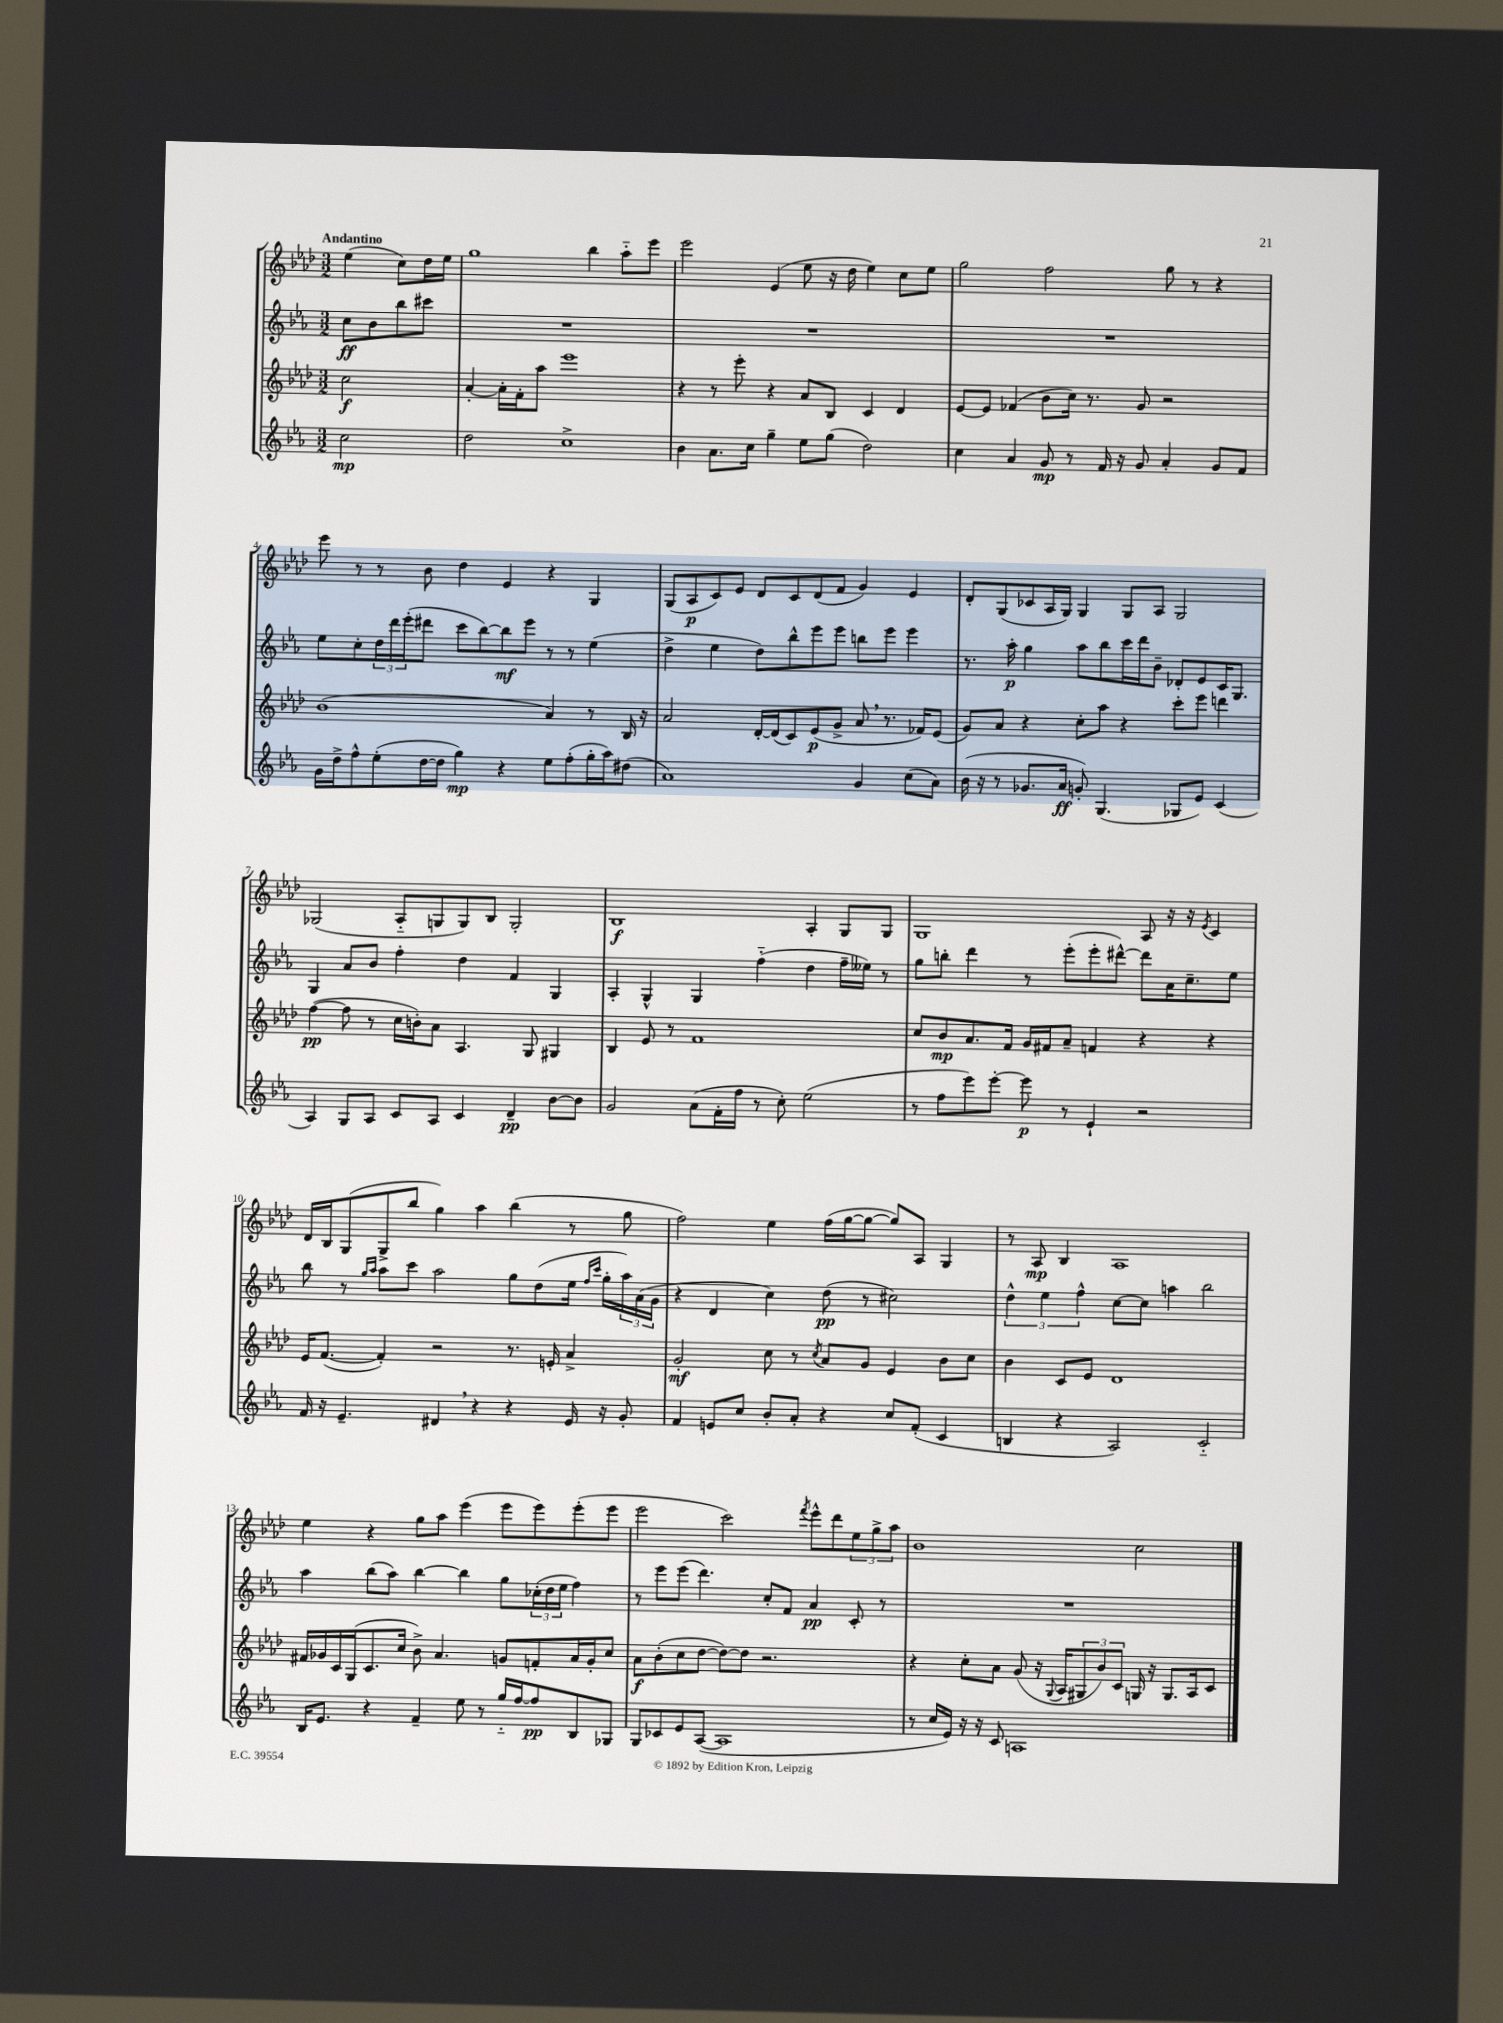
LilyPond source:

<<
\new StaffGroup <<
\new Staff = "s0" {
    \clef treble \key aes \major \numericTimeSignature \time 3/2 \partial 2 \tempo "Andantino"
    ees''4( c''8) des''16 ees''16 |
    g''1 bes''4 aes''8-_ ees'''8 |
    ees'''2 ees'4( ees''8 r16 des''16 ees''4) c''8 ees''8 |
    g''2 f''2 g''8 r8 r4 |
    ees'''8 r8 r8 bes'8 des''4 ees'4 r4 g4 |
    g8( aes8\p c'8) ees'8 des'8 c'8 des'8( f'8 g'4) ees'4 |
    des'8-. g8( ces'8 aes16 g16) g4 g8 aes8 g2 |
    ges2( aes8-_ g8 g8) bes8 g2-. |
    bes1\f aes4-. g8 g8 |
    g1 aes8 r16 r16 \acciaccatura { ees'8 } c'4 |
    des'16 bes16 g8( g8-> bes''8 g''4) aes''4 bes''4( r8 g''8 |
    f''2) ees''4 f''16( g''16~ g''8~ g''8) aes8 g4 |
    r8 aes8\mp bes4 aes1 |
    ees''4 r4 g''8 aes''8 ees'''4( ees'''8 ees'''8) ees'''8-.( ees'''8 |
    ees'''2 c'''2) \acciaccatura { f'''8 } ees'''8-^ des'''8 \tuplet 3/2 { ees''8 g''8-> aes''8 } |
    bes'1 c''2 \bar "|." |
}
\new Staff = "s1" {
    \clef treble \key ees \major \numericTimeSignature \time 3/2 \partial 2
    c''8\ff bes'8 bes''8 cis'''8 |
    R1. |
    R1. |
    R1. |
    ees''8 c''8-. \tuplet 3/2 { d''16 d'''16 ees'''16-.( } dis'''8 c'''8 bes''8~) bes''8\mf ees'''8 r8 r8 ees''4( |
    d''4-> ees''4 d''8) bes''8-^ ees'''8 ees'''8 b''8 ees'''8 ees'''4 |
    r8. aes''16-.\p g''4 aes''8 bes''8 c'''16 d'''16 bes'8-- des'8-. ees'8 c'16 g8. |
    g4 aes'8 bes'8 f''4-. d''4 f'4 g4 |
    aes4-. g4-^ g4 f''4-_( d''4 f''16-- eeses''16) r8 |
    g''8 b''8-. d'''4 r8 ees'''8-.( ees'''8-. dis'''8~-^) dis'''8 aes'16 c''8.-- ees''8 |
    bes''8 r8 \grace { g''16 aes''16 } aes''8 c'''8 aes''2 g''8 d''8( ees''16 \grace { f''16 c'''16 } g''16-. \tuplet 3/2 { aes''16) aes'16( g'16 } |
    r4 d'4 c''4) d''8\pp( r8 cis''2) |
    \tuplet 3/2 { d''4-^ ees''4 f''4-^ } c''8~ c''8 a''4 bes''2 |
    aes''4 bes''8( aes''8) bes''4~ bes''4 g''8 \tuplet 3/2 { ces''16-.( d''16 ees''16 } f''4) |
    r8 ees'''8 ees'''8( d'''4.) c''8-. f'8 aes'4\pp c'8-. r8 |
    R1. \bar "|." |
}
\new Staff = "s2" {
    \clef treble \key aes \major \numericTimeSignature \time 3/2 \partial 2
    c''2\f |
    aes'4~-. aes'16-. f'16-. aes''8 ees'''1 |
    r4 r8 ees'''8-. r4 aes'8 bes8 c'4 des'4 |
    ees'8~ ees'8 fes'4( bes'8 c''16) r8. g'8 r2 |
    bes'1( aes'4) r8 bes16 r16 |
    aes'2 des'16~-. des'16( c'8) ees'8\p( g'8-> aes'8 \breathe r8. fes'16) ees'8( |
    g'8) aes'8 r4 c''8-. aes''8 r4 c'''8-. ees'''8 d'''4 |
    f''4~\pp( f''8 r8 c''16 b'16-.) aes'8 aes4. g8 gis4 |
    bes4 ees'8 r8 f'1 |
    c''8 bes'8\mp aes'8. f'16 g'16 fis'16 aes'8-- f'4 r4 r4 |
    ees'16 f'8.~( f'4-.) r2 r8. e'16-. aes'4-> |
    g'2-.\mf c''8 r8 \acciaccatura { c''8 } aes'8 g'8 ees'4 bes'8 c''8 |
    bes'4 c'8 ees'8 des'1 |
    fis'16 ges'16 c'16 g16( c'8. c''16 bes'8->) aes'4. g'8 f'8-. aes'16 g'16-. c''8 |
    aes'8\f bes'8-.( c''8 des''8~ des''8~) des''8 r2. |
    r4 c''8-. aes'8 g'8( r16 \appoggiatura { g8 } aes16 \tuplet 3/2 { gis8 bes'8) c'8 } g16 r16 g8. aes16 c'8 \bar "|." |
}
\new Staff = "s3" {
    \clef treble \key ees \major \numericTimeSignature \time 3/2 \partial 2
    c''2\mp |
    d''2 c''1-> |
    bes'4 aes'8. c''16 g''4-- ees''8 g''8( d''2) |
    c''4 aes'4 g'8\mp r8 f'16 r16 g'8 aes'4-. g'8 f'8 |
    g'16 d''16-> f''8-^ ees''8-.( d''16~ d''16 g''4\mp) r4 ees''8 f''8-.( g''16-. aes''16) dis''8( |
    aes'1) g'4 c''8( aes'8) |
    bes'16( r16 r8 ges'8. aes'16\ff g'8-.) g4.( ges8 ees'8) c'4( |
    aes4) g8 aes8 c'8 aes8 c'4 d'4--\pp bes'8~ bes'8 |
    g'2 aes'8( f'16-. f''16 r8 c''8-.) ees''2( |
    r8 f''8 ees'''8) ees'''8~-. ees'''8\p r8 ees'4-! r2 |
    f'16 r16 ees'4.-- dis'4 \breathe r4 r4 ees'16 r16 g'8-. |
    f'4 e'8 c''8 bes'8-. aes'8-. r4 c''8 f'8-.( c'4 |
    b4 r4 aes2) c'2-_ |
    bes16 ees'8. r4 f'4-- ees''8 r8 g''16-_ f''16~ f''8\pp bes8 ges8 |
    g8 ces'8 ees'8 aes8~( aes1 |
    r8 c''16 ees'16) r16 r16 c'8 a1 \bar "|." |
}
>>
>>
